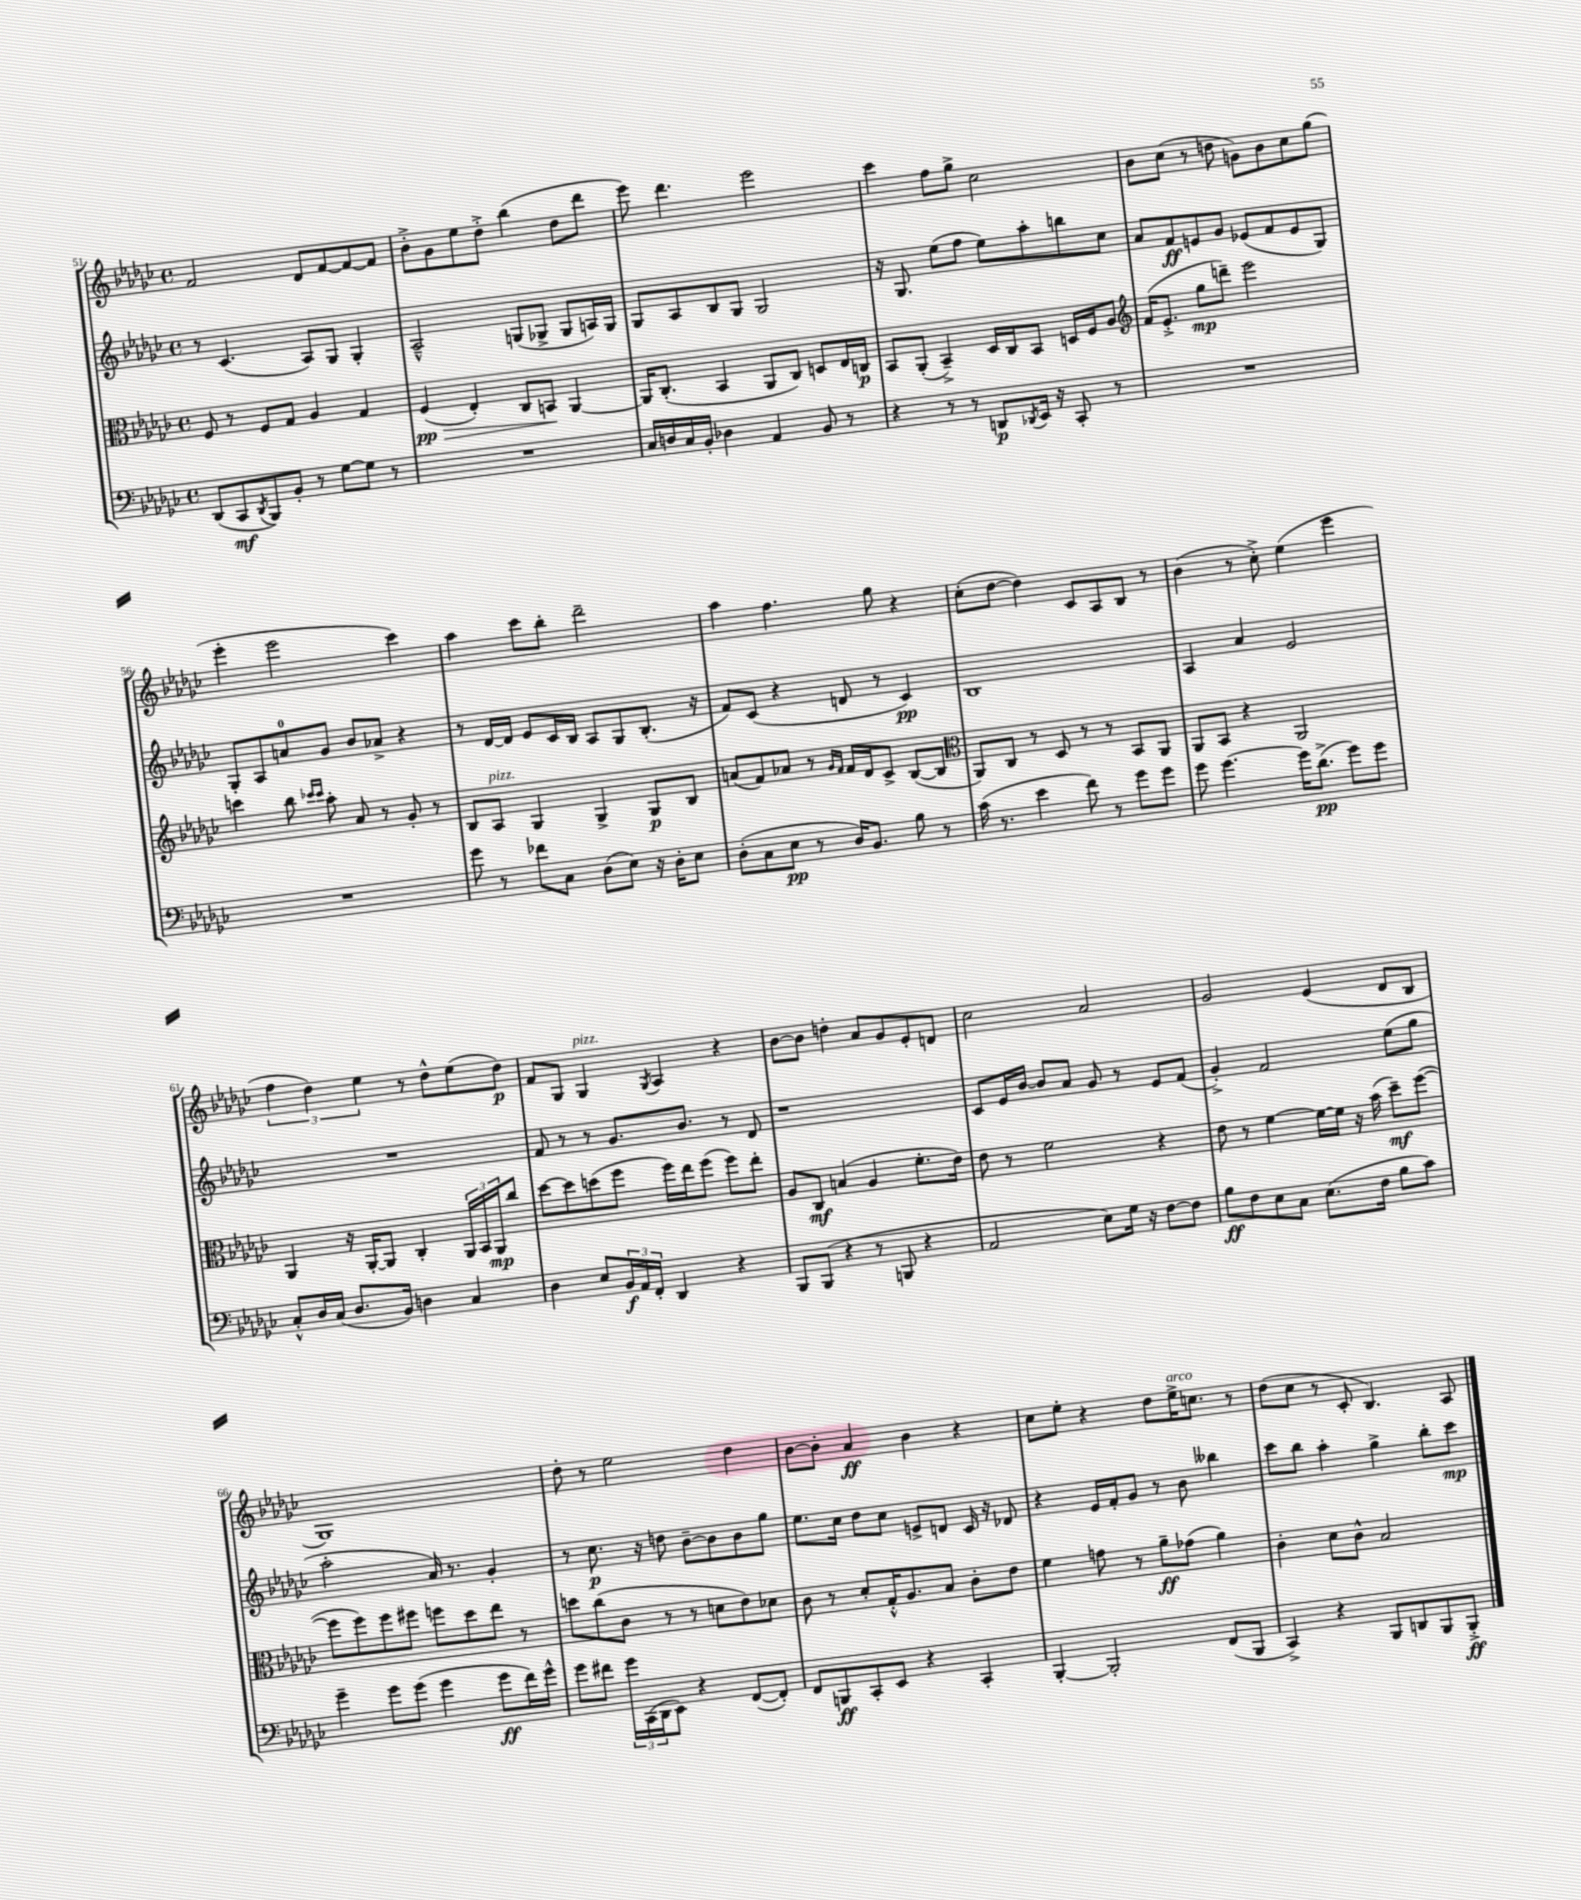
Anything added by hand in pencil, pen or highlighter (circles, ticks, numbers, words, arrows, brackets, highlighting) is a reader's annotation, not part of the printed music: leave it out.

**kern	**dynam	**kern	**dynam	**kern	**dynam	**kern	**dynam
*part4	*part4	*part3	*part3	*part2	*part2	*part1	*part1
*staff4	*staff4	*staff3	*staff3	*staff2	*staff2	*staff1	*staff1
*clefF4	*	*clefC3	*	*clefG2	*	*clefG2	*
*k[b-e-a-d-g-c-]	*	*k[b-e-a-d-g-c-]	*	*k[b-e-a-d-g-c-]	*	*k[b-e-a-d-g-c-]	*
*M4/4	*	*M4/4	*	*M4/4	*	*M4/4	*
*met(c)	*	*met(c)	*	*met(c)	*	*met(c)	*
=51	=51	=51	=51	=51	=51	=51	=51
(8DD-/L	.	8F/	.	8r	.	2f/	.
8CC-/	mf	8r	.	(4.c-/	.	.	.
8qDD-/	.	.	.	.	.	.	.
8BBB-/)	.	8F/L	.	.	.	.	.
8BB-'/J	.	8G-/J	.	.	.	.	.
8r	.	4A-/	.	8A-/L)	.	8d-/L	.
[8G-\L	.	.	.	8G-/J	.	[8f/	.
8G-\J]	.	4G-/	.	4G-'/	.	8f/_	.
8r	.	.	.	.	.	8f/J]	.
=52	=52	=52	=52	=52	=52	=52	=52
!	!	!	!LO:HP:b	!	!	!	!
1r	.	(4F/	> pp	2A-~^^/	.	8b-'^\L	.
.	.	.	.	.	.	8g-\	.
.	.	4E-'/)	.	.	.	8ee-\	.
.	.	.	.	.	.	8dd-'^\J	.
.	.	8C-/L	.	(8Gn/L	.	(4bb-\	.
.	.	8BBn/J	.	8G-X^/J	.	.	.
.	.	[4AA-/	]	8G-/L	.	8dd-\L	.
.	.	.	.	16An/L)	.	8ddd-\J	.
.	.	.	.	16G-/JJ	.	.	.
=53	=53	=53	=53	=53	=53	=53	=53
16C-/LL	.	16AA-/KL]	.	8G-/L	.	8eee-\)	.
16Dn/	.	(8.C-'/J	.	.	.	.	.
16C-/	.	.	.	8A-/	.	4.ddd-\	.
16BB-'/JJ	.	.	.	.	.	.	.
4D-X\	.	4BB-/	.	8B-/	.	.	.
.	.	.	.	8G-/J	.	.	.
4AA-/	.	8AA-/L	.	2G-/	.	2eee-\	.
.	.	8C-/J)	.	.	.	.	.
8BB-/	.	8Dn/L	.	.	.	.	.
8r	.	16E-/L	.	.	.	.	.
.	.	16Cn/JJ	p	.	.	.	.
=54	=54	=54	=54	=54	=54	=54	=54
4r	.	8BB-/L	.	16r	.	4ccc-\	.
.	.	.	.	8.G-/	.	.	.
.	.	(8AA-'/J	.	.	.	.	.
8r	.	4BB-~^/)	.	(8ee-\L	.	8ff\L	.
8r	.	.	.	8ff\J	.	8gg-^\J	.
8DDn/L	p	16D-/LL	.	8ee-\L)	.	2cc-\	.
.	.	16C-/J	.	.	.	.	.
8qDD-X/	.	.	.	.	.	.	.
16EE-/Jk	.	8BB-/J	.	8aa-'\	.	.	.
16r	.	.	.	.	.	.	.
8CC-'/	.	16Dn/LL	.	8bbn\	.	.	.
.	.	16F/J	.	.	.	.	.
8r	.	8A-/J	.	8cc-\J	.	.	.
=55	=55	=55	=55	=55	=55	=55	=55
*	*	*clefG2	*	*	*	*	*
1r	.	(16f/KL	.	8a-/L	.	8b-\L	.
.	.	8.e-'^/J	.	.	.	.	.
.	.	.	.	8f/	ff	(8cc-\J	.
.	.	8gg-\L	mp	8en/	.	8r	.
.	.	8dddn~\J)	.	8g-/J	.	8ddn\	.
.	.	2eee-\	.	(8e-X/L	.	8gn\L)	.
.	.	.	.	8f/	.	8b-\	.
.	.	.	.	8e-/	.	8cc-\	.
.	.	.	.	8G-/J)	.	(8gg-\J	.
!!LO:LB:g=z
=56	=56	=56	=56	=56	=56	=56	=56
1r	.	4cccn\	.	8G-'/L	.	4eee-'\	.
.	.	.	.	8A-/	.	.	.
.	.	8bb-\	.	8an/	.	2eee-\	.
.	.	16qqccc-X/LL	.	.	.	.	.
.	.	16qqccc-/JJ	.	.	.	.	.
.	.	8aa-'\	.	8g-/J	.	.	.
.	.	8a-/	.	8b-/L	.	.	.
.	.	8r	.	8a-X^/J	.	.	.
.	.	8g-'/	.	4r	.	4ccc-\)	.
.	.	8r	.	.	.	.	.
=57	=57	=57	=57	=57	=57	=57	=57
8g-\	.	8B-/L	.	8r	.	4aa-\	.
!	!	!LO:TX:a:i:t=pizz.	!	!	!	!	!
8r	.	8A-/J	.	[16d-/LL	.	.	.
.	.	.	.	16d-/JJ]	.	.	.
8f-X\L	.	4G-/	.	8e-/L	.	8ccc-\L	.
8C-\J	.	.	.	16c-/L	.	8bb-'\J	.
.	.	.	.	16B-/JJ	.	.	.
(8D-\L	.	4G-^/	.	8A-/L	.	2ddd-~\	.
8E-\J)	.	.	.	8G-/	.	.	.
16r	.	8G-/L	p	(8.B-'/J	.	.	.
16D-'\KL	.	.	.	.	.	.	.
8E-\J	.	8B-/J	.	.	.	.	.
.	.	.	.	16r	.	.	.
=58	=58	=58	=58	=58	=58	=58	=58
(8D-'\L	.	(8an/L	.	8f/L)	.	4aa-\	.
8C-\	.	8f/)	.	(8c-/J	.	.	.
8E-\J	pp	8a-X/J	.	4r	.	4.ff\	.
8r	.	8r	.	.	.	.	.
.	.	16qqg-/LL	.	.	.	.	.
.	.	16qqf/JJ	.	.	.	.	.
16D-/KL)	.	16f/LL	.	8dn/	.	.	.
8.BB-/J	.	16d-/J	.	.	.	.	.
.	.	8c-^/J	.	8r	.	8gg-\	.
8B-\	.	([8B-/L	.	4c-/)	pp	4r	.
8r	.	8B-/J]	.	.	.	.	.
=59	=59	=59	=59	=59	=59	=59	=59
*	*	*clefC3	*	*	*	*	*
(16c-\	.	8AA-/L)	.	1B-	.	(8cc-'\L	.
8.r	.	.	.	.	.	.	.
.	.	8C-/J	.	.	.	[8dd-\J	.
4e-\	.	8r	.	.	.	4dd-\])	.
.	.	8D-/	.	.	.	.	.
8f\)	.	8r	.	.	.	8c-/L	.
8r	.	8r	.	.	.	8A-/	.
8g-\L	.	8BB-/L	.	.	.	8B-/J	.
8g-\J	.	8AA-/J	.	.	.	8r	.
=60	=60	=60	=60	=60	=60	=60	=60
8g-\	.	8AA-/L	.	4A-/	.	(4b-\	.
[4.g-\	.	8BB-/J	.	.	.	.	.
.	.	4r	.	4a-/	.	8r	.
.	.	.	.	.	.	8cc-'^\)	.
16g-\KL]	.	2AA-/	.	2e-/	.	(4ee-\	.
(8.d-^\J	pp	.	.	.	.	.	.
8g-\L)	.	.	.	.	.	4eee-\	.
8g-\J	.	.	.	.	.	.	.
!!LO:LB:g=z
=61	=61	=61	=61	=61	=61	=61	=61
8C-'^^/L	.	4AA-/	.	1r	.	6ff\	.
16D-/L	.	.	.	.	.	.	.
.	.	.	.	.	.	6dd-\)	.
(16C-/JJ	.	.	.	.	.	.	.
8.D-/L	.	16r	.	.	.	.	.
.	.	[16AA-'/KL	.	.	.	.	.
.	.	.	.	.	.	6ee-\	.
.	.	8AA-/J]	.	.	.	.	.
16BB-/Jk)	.	.	.	.	.	.	.
4Dn\	.	4C-'/	.	.	.	8r	.
.	.	.	.	.	.	8dd-^^\L	.
4C-/	.	24AA-/LL	.	.	.	(8ee-\	.
.	.	24BB-/	.	.	.	.	.
.	.	24AA-/J	mp	.	.	.	.
.	.	8cc-/J	.	.	.	8dd-\J)	p
=62	=62	=62	=62	=62	=62	=62	=62
4D-\	.	[8dd-\L	.	8f/	.	8f/L	.
.	.	8dd-\]	.	8r	.	8G-/J	.
!	!	!	!	!	!	!LO:TX:a:i:t=pizz.	!
8E-/L	.	(8ddn\	.	8r	.	4G-/	.
24BB-/L	f	8ff\J	.	8.g-/L	.	.	.
24AA-/	.	.	.	.	.	.	.
24FF'/JJ	.	.	.	.	.	.	.
.	.	.	.	.	.	8qG-/	.
4DD-/	.	16ff\LL)	.	.	.	4A-/	.
.	.	16ee-\J	.	8.b-/J	.	.	.
.	.	(8ff\J	.	.	.	.	.
4r	.	8ff\L)	.	8r	.	4r	.
.	.	8ee-'\J	.	8d-/	.	.	.
=63	=63	=63	=63	=63	=63	=63	=63
8BBB-/L	.	8A-/L	.	1r	.	[8b-\L	.
(8BBB-/J	.	8C-/J	mf	.	.	8b-\J]	.
4r	.	(4Bn/	.	.	.	4ddn'\	.
8r	.	4A-/	.	.	.	8a-/L	.
8BBBn/	.	.	.	.	.	8g-/	.
4r	.	8.f'\L	.	.	.	8e-'/	.
.	.	.	.	.	.	8dn/J	.
.	.	16e-\Jk)	.	.	.	.	.
=64	=64	=64	=64	=64	=64	=64	=64
2AA-/	.	8e-\	.	8c-/L	.	2cc-\	.
.	.	8r	.	16e-/L	.	.	.
.	.	.	.	[16b-/JJ	.	.	.
.	.	2f\	.	8b-/L]	.	.	.
.	.	.	.	8a-/J	.	.	.
8E-\L)	.	.	.	8g-/	.	2a-/	.
16G-\Jk	.	.	.	8r	.	.	.
16r	.	.	.	.	.	.	.
[8F\L	.	4r	.	8e-/L	.	.	.
8F\J]	.	.	.	(8f/J	.	.	.
=65	=65	=65	=65	=65	=65	=65	=65
8B-\L	ff	8e-\	.	4g-'^/)	.	2g-/	.
8F\	.	8r	.	.	.	.	.
8E-\	.	[4f\	.	2f/	.	.	.
8C-\J	.	.	.	.	.	.	.
(8.E-\L	.	16f\LL_	.	.	.	(4e-/	.
.	.	16f\JJ]	.	.	.	.	.
.	.	16r	.	.	.	.	.
16F\Jk	.	(16b-\	.	.	.	.	.
8B-\L	.	8dd-~\L)	mf	(8ee-\L	.	8d-/L	.
8c-\J)	.	([8ff\J	.	8gg-\J	.	8B-/J	.
!!LO:LB:g=z
=66	=66	=66	=66	=66	=66	=66	=66
4g-~\	.	8ff\L]	.	2aa-'\	.	1G-)	.
.	.	8ff\)	.	.	.	.	.
8g-\L	.	8ff\	.	.	.	.	.
(8g-\J	.	8ff#X\J	.	.	.	.	.
4g-\	.	8ffn\L	.	16a-/)	.	.	.
.	.	.	.	8.r	.	.	.
.	.	8dd-\	.	.	.	.	.
8g-\L	ff	8ee-\J	.	4g-'/	.	.	.
16f\L)	.	8r	.	.	.	.	.
16g-^^\JJ	.	.	.	.	.	.	.
=67	=67	=67	=67	=67	=67	=67	=67
8g-\L	.	8ddn\L	.	8r	.	8dd-'\	.
8f#X\J	.	(8cc-\	.	8.cc-\	p	8r	.
24g-\LL	.	8c-\J	.	.	.	2ee-\	.
(24CC-\	.	.	.	.	.	.	.
.	.	.	.	16r	.	.	.
24DD-\J	.	.	.	.	.	.	.
8EE-\J)	.	8r	.	8ddn\	.	.	.
4r	.	8r	.	[8b-~\L	.	.	.
.	.	8dn\L	.	8b-\]	.	.	.
([8FF/L	.	8e-\)	.	8b-\	.	4dd-\	.
8FF'/J])	.	8d-X\J	.	8gg-\J	.	.	.
=68	=68	=68	=68	=68	=68	=68	=68
8FF/L	.	8c-\	.	8.ee-\L	.	[8b-\L	.
8BBBn/	ff	8r	.	.	.	8b-'\J]	.
.	.	.	.	16cc-\Jk	.	.	.
8CC-'/	.	8d-'/L	.	8dd-\L	.	4a-/	ff
8EE-/J	.	16G-'^^/K	.	8cc-\J	.	.	.
.	.	8.A-/	.	.	.	.	.
4r	.	.	.	8en^/L	.	4b-\	.
.	.	8B-/J	.	8dn/J	.	.	.
4CC-'/	.	8c-'\L	.	16c-/	.	4r	.
.	.	.	.	16r	.	.	.
.	.	8e-\J	.	8d-X/	.	.	.
=69	=69	=69	=69	=69	=69	=69	=69
[4BBB-'/	.	4f\	.	4r	.	8cc-\L	.
.	.	.	.	.	.	8ee-'\J	.
2BBB-'/]	.	8gn\	.	16e-/LL	.	4r	.
.	.	.	.	16f'/J	.	.	.
.	.	8r	.	8g-/J	.	.	.
.	.	8a-~\L	ff	8r	.	8dd-\L	.
!	!	!	!	!	!	!LO:TX:a:i:t=arco	!
.	.	(8g-X\J	.	8b-\	.	16ee-^\K	.
.	.	.	.	.	.	8.ccn\J	.
(8FF/L	.	4a-\)	.	4bb--X\	.	.	.
8BBB-/J	.	.	.	.	.	8r	.
=70	=70	=70	=70	=70	=70	=70	=70
4CC-^/)	.	4c-'\	.	8ccc-\L	.	(8dd-\L	.
.	.	.	.	8bb-\J	.	8cc-\J	.
4r	.	8d-\L	.	4aa-'\	.	8r	.
.	.	8c-^^\J	.	.	.	8c-'/	.
8BBB-/L	.	2B-/	.	4gg-^\	.	4.B-/)	.
8DDn/	.	.	.	.	.	.	.
8BBB-/	.	.	.	8bb-'\L	.	.	.
8BBB-'^/J	ff	.	.	8ccc-\J	mp	8A-/	.
==	==	==	==	==	==	==	==
*-	*-	*-	*-	*-	*-	*-	*-
